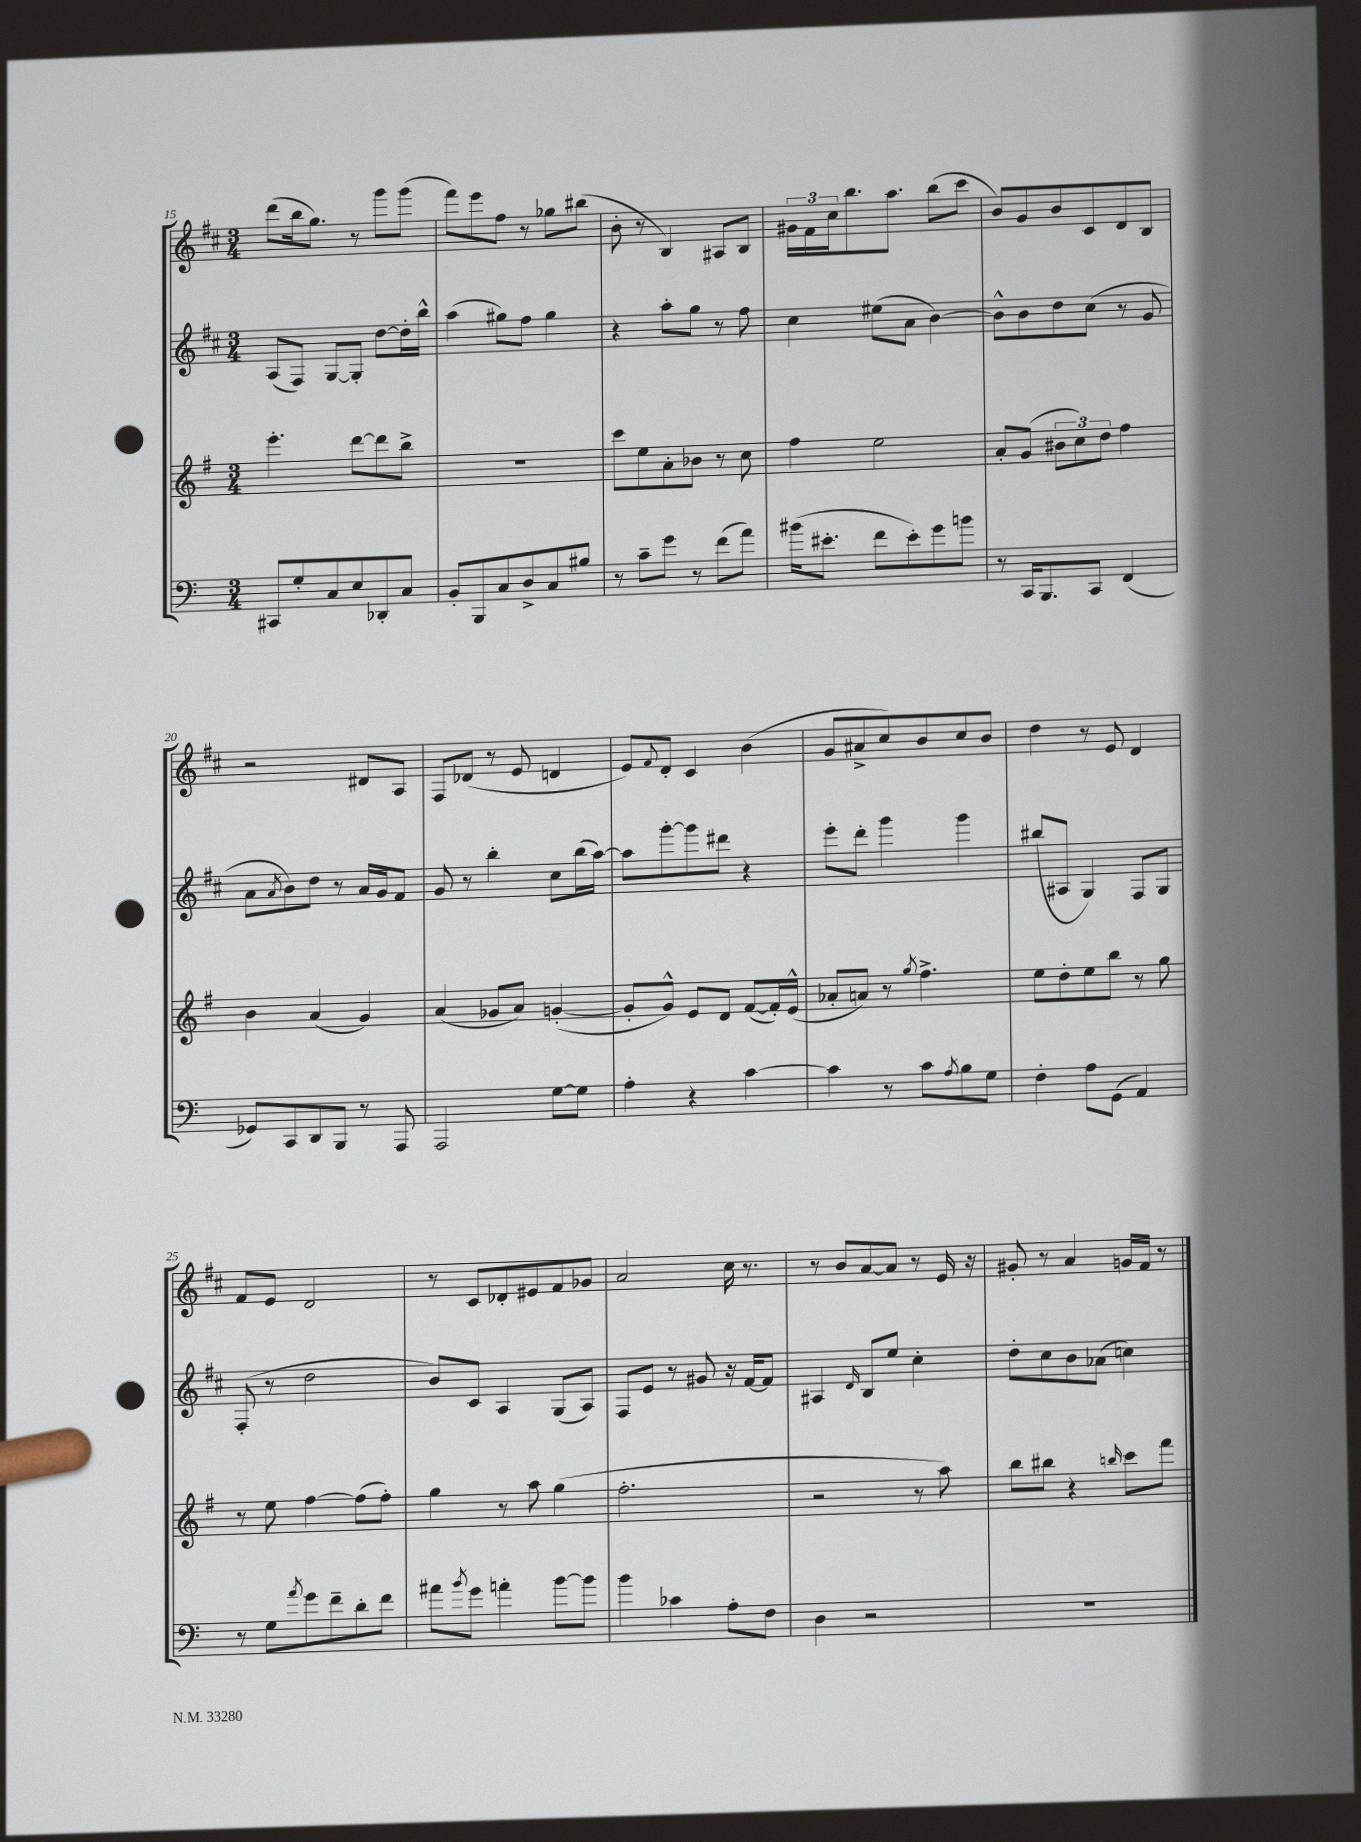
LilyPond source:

<<
\new StaffGroup <<
\new Staff = "s0" {
    \clef treble \key d \major \numericTimeSignature \time 3/4
    d'''8( b''16 g''8.) r8 g'''8 g'''8( |
    fis'''8) e'''8 fis''8 r8 ges''8 bis''8( |
    b'8-. r8 b4) ais8 b8 |
    \tuplet 3/2 { gis'16 fis'16 cis''16 } b''8. a''8. b''8( cis'''8 |
    b'8) g'8 b'8 cis'8 d'8 b8 |
    r2 dis'8 a8 |
    fis8 des'8( r8 e'8 d'4 |
    e'8) \appoggiatura { fis'8 } d'8-. cis'4 b'4( |
    g'8 ais'8-> cis''8) b'8 cis''8 b'8 |
    d''4 r8 e'8 d'4 |
    fis'8 e'8 d'2 |
    r8 cis'8 des'8-. eis'8 fis'8 ges'8 |
    a'2 cis''16 r8. |
    r8 b'8 a'8~ a'8 r8 e'16 r16 |
    gis'8-. r8 a'4 g'16 fis'16 r8 \bar "|." |
}
\new Staff = "s1" {
    \clef treble \key d \major \numericTimeSignature \time 3/4
    a8( fis8) g8~ g8-. d''8~ d''16-. b''16-^ |
    a''4( gis''8) fis''8 gis''4 |
    r4 a''8-. g''8 r8 fis''8 |
    cis''4 eis''8( a'8 b'4~) |
    b'8-^ b'8 d''8 cis''8( r8 g'8 |
    a'8 \acciaccatura { a'8 } b'8) d''8 r8 a'16 g'16 fis'8 |
    g'8 r8 b''4-. cis''8 b''16( a''16~) |
    a''8 g'''8~-. g'''8 dis'''8 r4 |
    e'''8-. d'''8-. g'''4 g'''4 |
    bis''8( ais8 g4) fis8 g8 |
    fis8-.( r8 d''2 |
    b'8) cis'8 a4 g8( a8) |
    fis8 e'8 r8 gis'8 r16 fis'16~ fis'8 |
    ais4 \grace { d'16 } b8 e''8 cis''4-. |
    d''8-. cis''8 b'8 aes'8( c''4) \bar "|." |
}
\new Staff = "s2" {
    \clef treble \key g \major \numericTimeSignature \time 3/4
    e'''4.-. d'''8~ d'''8 b''8-> |
    R2. |
    c'''8 e''8 a'8-. bes'8 r8 c''8 |
    fis''4 e''2 |
    a'8-. g'8( \tuplet 3/2 { bis'8 c''8) d''8 } fis''4 |
    b'4 a'4( g'4) |
    a'4( ges'8 a'8) g'4~-.( |
    g'8-. g'8-^) e'8 d'8 fis'8~( fis'16-.) e'16-^( |
    aes'8-. a'8) r8 \acciaccatura { g''8 } fis''4.-> |
    e''8 d''8-. e''8 b''8 r8 g''8 |
    r8 e''8 fis''4~ fis''8( fis''8-.) |
    g''4 r8 a''8 g''4( |
    fis''2.-. |
    r2 r8 a''8) |
    b''8 bis''8 r4 \grace { b''16 } c'''8 fis'''8 \bar "|." |
}
\new Staff = "s3" {
    \clef bass \key c \major \numericTimeSignature \time 3/4
    cis,8 g8-. c8 e8 des,8-. c8 |
    b,8-. b,,8 c8 d8-> c8 bis8 |
    r8 c'8-- g'8 r8 f'8( a'8) |
    bis'16( eis'8.-. f'8 eis'8-.) g'8 b'8 |
    r8 c,16 b,,8. c,8 f,4( |
    ges,8) c,8 d,8 b,,8 r8 a,,8 |
    a,,2 g8~ g8 |
    a4-. r4 c'4~ |
    c'4 r8 c'8 \acciaccatura { a8 } b8 g8 |
    f4-. a8 g,8( a,4) |
    r8 g8 \acciaccatura { a'8 } g'8 f'8-- d'8-. f'8 |
    ais'8 \acciaccatura { b'8 } g'8 a'4-. b'8~ b'8 |
    b'4 ces'4 a8-. f8 |
    d4 r2 |
    R2. \bar "|." |
}
>>
>>
\layout { \context { \Score currentBarNumber = #15 } }
